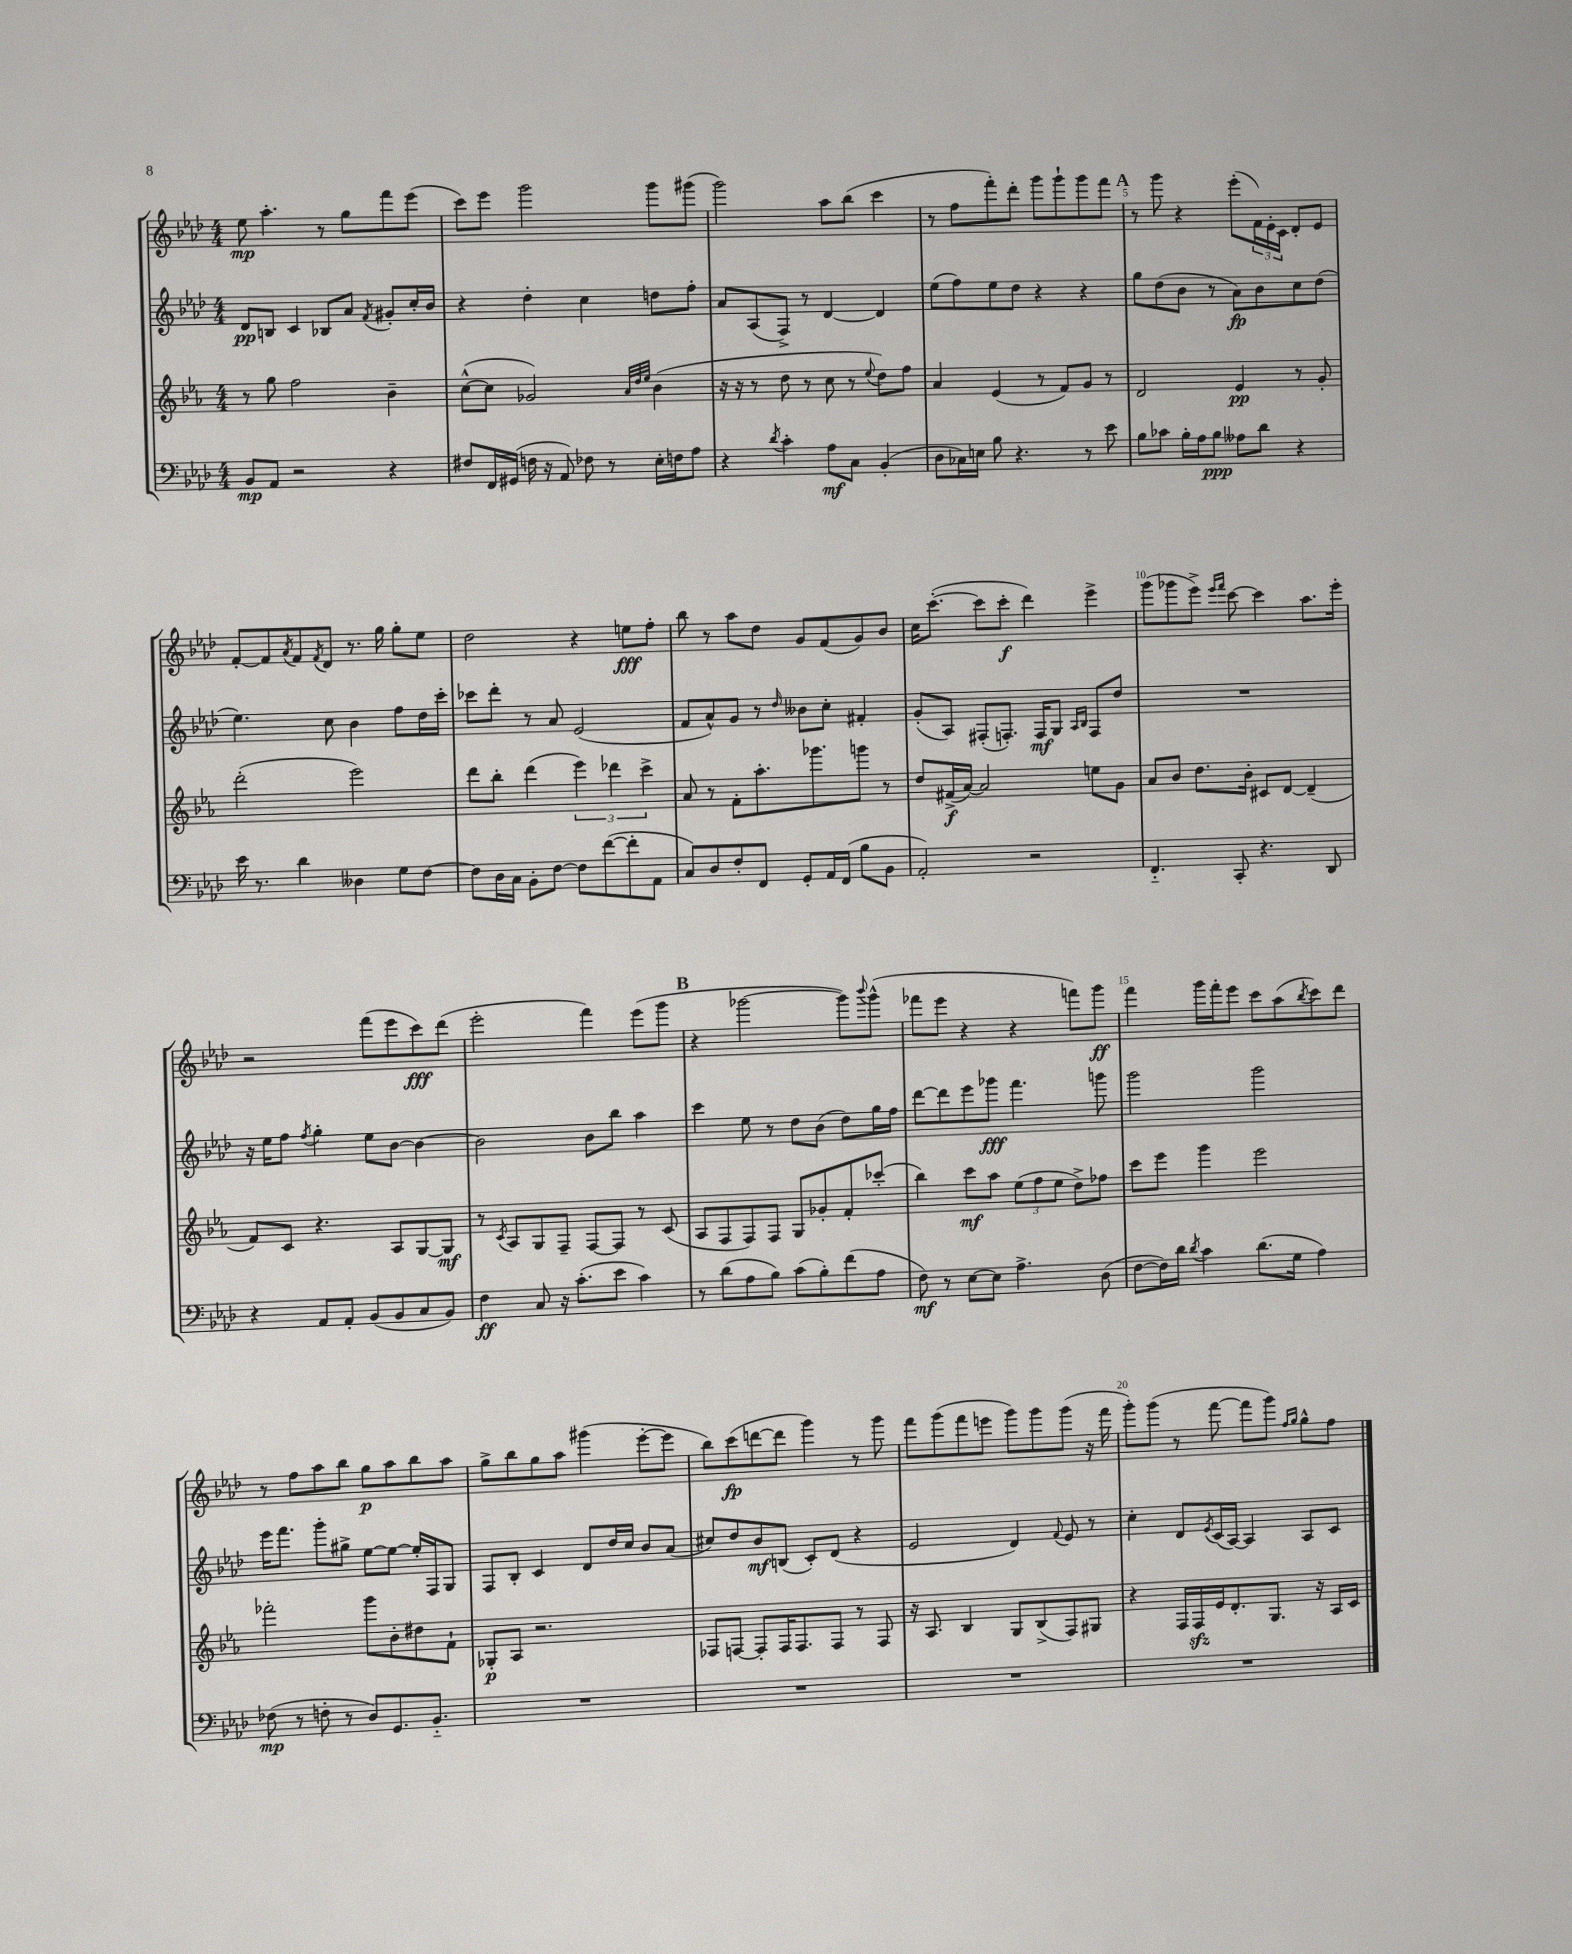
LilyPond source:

<<
\new StaffGroup <<
\new Staff = "s0" {
    \clef treble \key aes \major \numericTimeSignature \time 4/4
    ees''8\mp aes''4.-. r8 g''8 f'''8 ees'''8( |
    c'''8) ees'''8 g'''2 g'''8 gis'''8( |
    g'''2) aes''8 bes''8( c'''4 |
    r8 f''8 f'''8-.) des'''8-. g'''8 g'''8-! g'''8 f'''8 |
    \mark \markup { \bold "A" } r8 g'''8 r4 ees'''8-.( \tuplet 3/2 { f'16) ees'16-. c'16 } des'8-. ees'8 |
    f'8~-. f'8 \acciaccatura { aes'8 } f'8 \acciaccatura { f'8 } des'8 r8. g''16 g''8-. ees''8 |
    des''2 r4 e''8\fff f''8-. |
    bes''8 r8 aes''8 des''8 g'8 f'8( g'8) bes'8 |
    c''16 c'''8.~-.( c'''8 c'''8-.\f des'''4) ees'''4-> |
    g'''8( ges'''8 ees'''8->) \grace { ees'''16 f'''16 } c'''8~ c'''4 aes''8. ees'''16-. |
    r2 f'''8( ees'''8 c'''8\fff) des'''8( |
    ees'''2-. f'''4) ees'''8( g'''8 |
    \mark \markup { \bold "B" } r4 ges'''2~ ges'''8) \appoggiatura { bes'''8 } ges'''8-^( |
    fes'''8 ees'''8 r4 r4 f'''8) g'''8\ff |
    f'''4 g'''16 f'''16-. ees'''8 c'''8 aes''8( \acciaccatura { bes''8 } c'''8) des'''8 |
    r8 f''8 aes''8 bes''8 g''8\p aes''8 bes''8 aes''8 |
    g''8-> bes''8 g''8 aes''8 gis'''4( ees'''8~-. ees'''8 |
    bes''8) c'''8\fp( d'''8~ d'''8 g'''4) r8 g'''8 |
    f'''8 g'''8( f'''8 e'''8 g'''8) g'''8 g'''8( r16 f'''16 |
    g'''8-.) g'''8( r8 f'''8~ f'''8 g'''8) \grace { f''16 g''16 } g''8-^ f''8 \bar "|." |
}
\new Staff = "s1" {
    \clef treble \key aes \major \numericTimeSignature \time 4/4
    des'8\pp b8 c'4 bes8 aes'8 \acciaccatura { f'8 } gis'8-. c''16-. bes'16 |
    r4 des''4-. c''4 d''8 f''8-. |
    aes'8 aes8( f8->) r8 des'4~ des'4 |
    ees''8( f''8) ees''8 des''8 r4 r4 |
    \mark \markup { \bold "A" } g''8 des''8( bes'8 r8 aes'8\fp) bes'8 c''8 des''8( |
    ees''4.) c''8 bes'4 f''8 des''16 c'''16-. |
    ces'''8 des'''8-. r8 aes'8 ees'2( |
    f'8 aes'8-^) g'8 r8 \grace { des''16 } beses'8 c''8-. fis'4-. |
    g'8-.( aes8) fis8-.( f8.-.) f16\mf g8 \grace { aes16 bes16 } f8 des''8 |
    R1 |
    r16 ees''16 f''8 \acciaccatura { f''8 } g''4-. ees''8 bes'8~ bes'4~ |
    bes'2 bes'8 bes''8 aes''4 |
    \mark \markup { \bold "B" } c'''4 ees''8 r8 des''8 bes'8( des''8) g''16 f''16 |
    des'''8~ des'''8 ees'''8 ges'''8\fff f'''4. g'''8 |
    g'''2 g'''2 |
    ees'''16 f'''8. g'''8-. gis''8-> ees''8~ ees''8~ ees''16-. f16 g8 |
    f8 bes8-. c'4 des'8 des''16 c''16 bes'8 aes'8( |
    cis''8) des''8 bes'8\mf b8( c'8-.) des'8( r4 |
    ees'2 des'4) \appoggiatura { f'8 } ees'8 r8 |
    c''4-. des'8 \acciaccatura { ees'8 } c'16( aes16~) aes4 aes8 c'8 \bar "|." |
}
\new Staff = "s2" {
    \clef treble \key ees \major \numericTimeSignature \time 4/4
    r8 g''8 f''2 bes'4-- |
    c''8~-^( c''8 ges'2) \grace { aes'32 d''32 ees''32 } bes'4( |
    r16 r16 r8 d''8 r8 c''8 r8 \appoggiatura { ees''8 } d''8) f''8 |
    aes'4 ees'4( r8 f'8) g'8 r8 |
    \mark \markup { \bold "A" } d'2 ees'4\pp r8 g'8-. |
    d'''2-.( ees'''2) |
    d'''8 bes''8-. d'''4( \tuplet 3/2 { ees'''4) des'''4 c'''4-> } |
    aes'8 r8 f'8-. aes''8.-. ges'''8. g'''8 r8 |
    d''8 fis'16->\f( aes'16~) aes'2 e''8 g'8 |
    aes'8 bes'8 d''8. bes'16-. cis'8 d'8~ d'4--( |
    f'8) c'8 r4. aes8 g8~ g8\mf |
    r8 \acciaccatura { c'8 } aes8 g8 f8-- f8~ f8 r8 c'8( |
    \mark \markup { \bold "B" } aes8 f8 f8) f8 g8 ges'8-. f'8-. ces'''8-.( |
    bes''4) c'''8\mf aes''8 \tuplet 3/2 { ees''8( f''8 ees''8 } d''8->) fes''8 |
    c'''8 ees'''8 g'''4 ees'''2 |
    fes'''2-. g'''8 bes'8-. dis''8 f'8-! |
    ges8-.\p aes8 r2. |
    fes8 f8~ f8-. f16 f8. f8 r8 f8 |
    r16 aes8. bes4 g8 bes8->( f8) gis8 |
    r4 f16 f16\sfz ees'16 d'8.-. g8. r16 aes16 c'16 \bar "|." |
}
\new Staff = "s3" {
    \clef bass \key aes \major \numericTimeSignature \time 4/4
    bes,8\mp aes,8 r2 r4 |
    fis8 f,16 gis,16( f16 r16 aes,8) fes8 r8 ees16-. f16 aes8 |
    r4 \acciaccatura { des'8 } c'4-. aes8\mf c8 bes,4-.( |
    des8 ces16) e16 bes8 r4. r8 ees'8 |
    \mark \markup { \bold "A" } bes8 ces'8 bes16-. aes16 bes8\ppp aeses8 des'8 r4 |
    ees'16 r8. des'4 deses4 g8 f8~ |
    f8 des16 c16 bes,8-. f8~ f8 f'8~( f'8-. aes,8 |
    c8) des8 f8-. f,8 g,8-. aes,16 f,16( bes8 bes,8 |
    aes,2-.) r2 |
    f,4.-_ c,8-. r4. des,8 |
    r4 aes,8 aes,8-. bes,8( bes,8 c8 bes,8) |
    f4\ff c8 r16 c'8.-.( ees'8 c'4) |
    \mark \markup { \bold "B" } r8 des'8( aes8 bes8) c'8( bes8-.) f'8( aes8 |
    f8\mf) r8 ees8~ ees8 aes4.-> des8( |
    f8~ f16) des'16 \acciaccatura { des'8 } c'4 des'8.( g16 aes4) |
    fes8\mp( r8 f8-. r8 des8) g,8. bes,8.-_ |
    R1 |
    R1 |
    R1 |
    R1 \bar "|." |
}
>>
>>
\layout { \context { \Score \override BarNumber.break-visibility = ##(#f #t #t) barNumberVisibility = #(every-nth-bar-number-visible 5) } }
